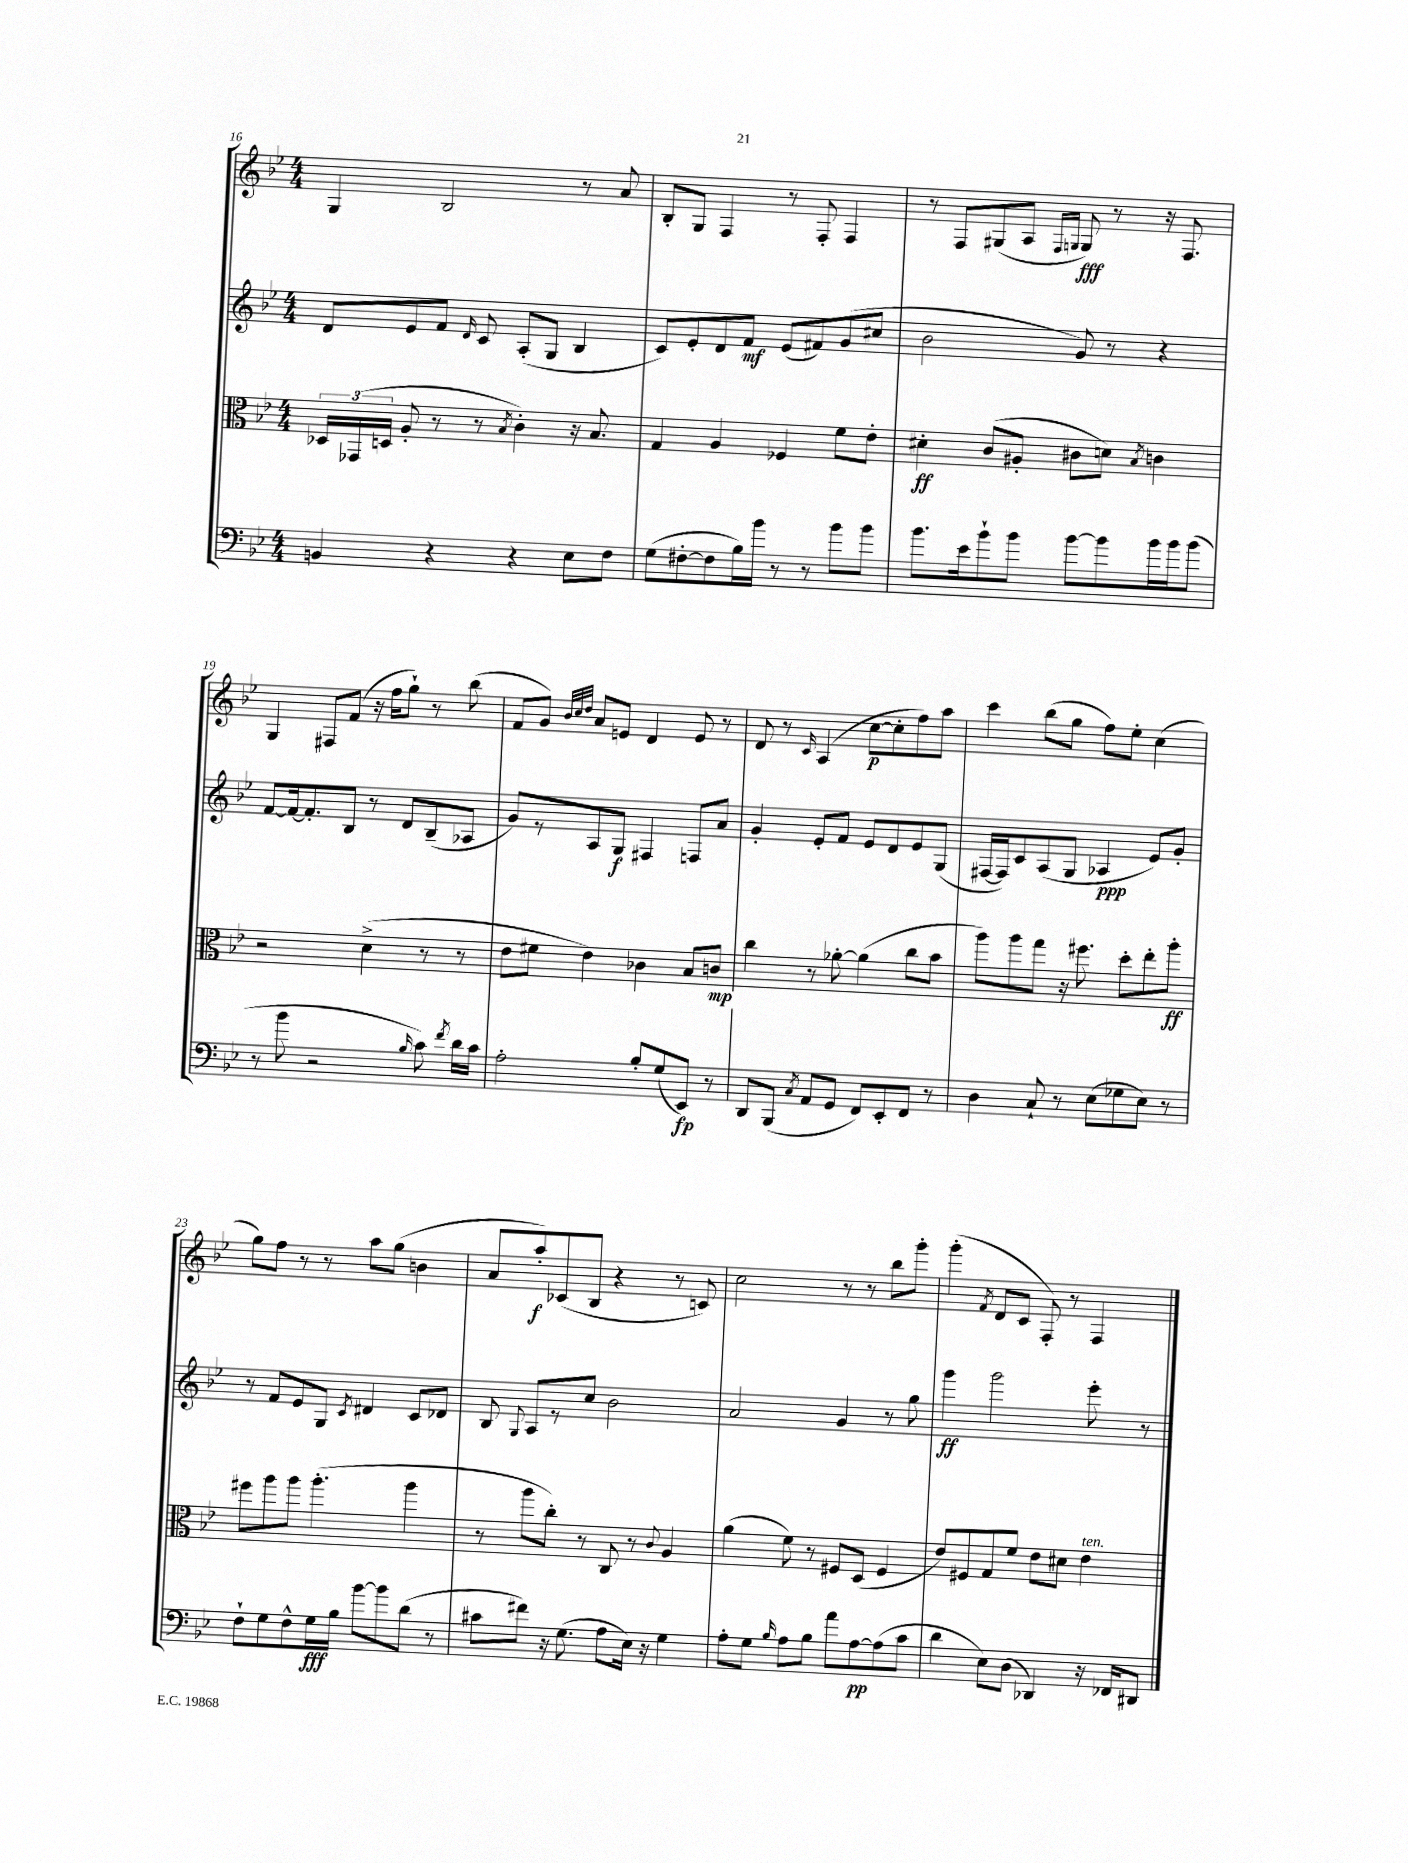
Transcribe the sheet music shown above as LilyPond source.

<<
\new StaffGroup <<
\new Staff = "s0" {
    \clef treble \key bes \major \numericTimeSignature \time 4/4
    \autoBeamOff g4 bes2 r8 a'8 |
    bes8[-. g8] f4 r8 f8-. f4 |
    r8 f8[ gis8( a8] \grace { f16[ g16] } g8\fff) r8 r16 f8. |
    g4 fis8[ f'8]( r16 f''16[ g''8]-!) r8 bes''8( |
    f'8[ g'8]) \grace { bes'32[ c''32 d''32] } a'8[ e'8] d'4 e'8 r8 |
    d'8 r8 \grace { c'16 } a4( c''8[~\p c''8-. f''8) a''8] |
    c'''4 bes''8[( g''8] f''8[) ees''8]-. c''4( |
    g''8[) f''8] r8 r8 a''8[ g''8]( b'4 |
    a'8[ a''8-.\f) ces'8( bes8] r4 r8 c'8) |
    c''2 r8 r8 bes''8[ g'''8]-. |
    g'''4-.( \acciaccatura { f'8 } d'8[ c'8] f8-.) r8 f4 \bar "|." |
}
\new Staff = "s1" {
    \clef treble \key bes \major \numericTimeSignature \time 4/4
    \autoBeamOff d'8[ ees'8 f'8] \grace { d'16 } c'8 a8[-.( g8] bes4 |
    c'8[) ees'8-. d'8 f'8]\mf ees'8[( fis'8) g'8( cis''8] |
    bes'2 g'8) r8 r4 |
    f'8[~ f'16~ f'8.-. bes8] r8 d'8[ bes8--( aes8] |
    g'8[) r8 a8 g8]\f fis4 f8[ a'8] |
    g'4-. ees'8[-. f'8] ees'8[ d'8 ees'8 g8]( |
    fis16[~ fis16) c'8 a8( g8] aes4\ppp ees'8[) g'8]-. |
    r8 f'8[ ees'8 g8] \acciaccatura { c'8 } dis'4 c'8[ des'8] |
    bes8 \appoggiatura { g8 } a8[ r8 c''8] bes'2 |
    a'2 g'4 r8 g''8 |
    g'''4\ff g'''2 ees'''8-. r8 \bar "|." |
}
\new Staff = "s2" {
    \clef alto \key bes \major \numericTimeSignature \time 4/4
    \autoBeamOff \tuplet 3/2 { des16[ ges,16( d16] } a8-. r8 r8 \acciaccatura { bes8 } c'4-.) r16 bes8. |
    g4 a4 fes4 f'8[ ees'8]-. |
    dis'4-.\ff c'8[( ais8]-. cis'8[ d'8]) \acciaccatura { bes8 } c'4 |
    r2 d'4->( r8 r8 |
    ees'8[ fis'8] ees'4) ces'4 bes8[ c'8]\mp |
    c''4 r8 aes'8~-. aes'4( c''8[ bes'8] |
    a''8[) a''8 g''8] r16 fis''8. d''8[-. ees''8-. a''8]-.\ff |
    fis''8[ a''8 a''8] a''4.-.( a''4 |
    r8 a''8[ c''8]-.) r8 c8 r8 \appoggiatura { c'8 } a4 |
    a'4( f'8) r8 fis8[ d8]( fis4 |
    ees'8[) fis8 g8 f'8] ees'8[ dis'8] ees'4^\markup { \italic "ten." } \bar "|." |
}
\new Staff = "s3" {
    \clef bass \key bes \major \numericTimeSignature \time 4/4
    \autoBeamOff b,4 r4 r4 ees8[ f8] |
    g8[( fis8~-. fis8 bes16) bes'16] r8 r8 bes'8[ bes'8] |
    bes'8.[ ees'16 bes'8-! bes'8] bes'8[~ bes'8 bes'16 bes'16 bes'8]( |
    r8 bes'8 r2 \grace { bes16 } c'8) \acciaccatura { f'8 } d'16[ c'16] |
    a2-. bes8[-. g8( ees,8]\fp) r8 |
    d,8[ bes,,8]( \acciaccatura { c8 } a,8[ g,8] f,8[) ees,8-. f,8] r8 |
    d4 c8-! r8 ees8[( ges8 ees8]) r8 |
    f8[-! g8 f8-^ g16\fff bes16] bes'8[~ bes'8 d'8]( r8 |
    cis'8[ fis'8]) r16 g8.( a8[ ees16]) r16 g4 |
    a8[-. g8] \grace { bes16 } a8[ bes8] a'8[ a8~\pp a8( c'8] |
    d'4 ees8[) d8]( des,4) r16 fes,16[ dis,8] \bar "|." |
}
>>
>>
\layout { \context { \Score currentBarNumber = #16 } }
